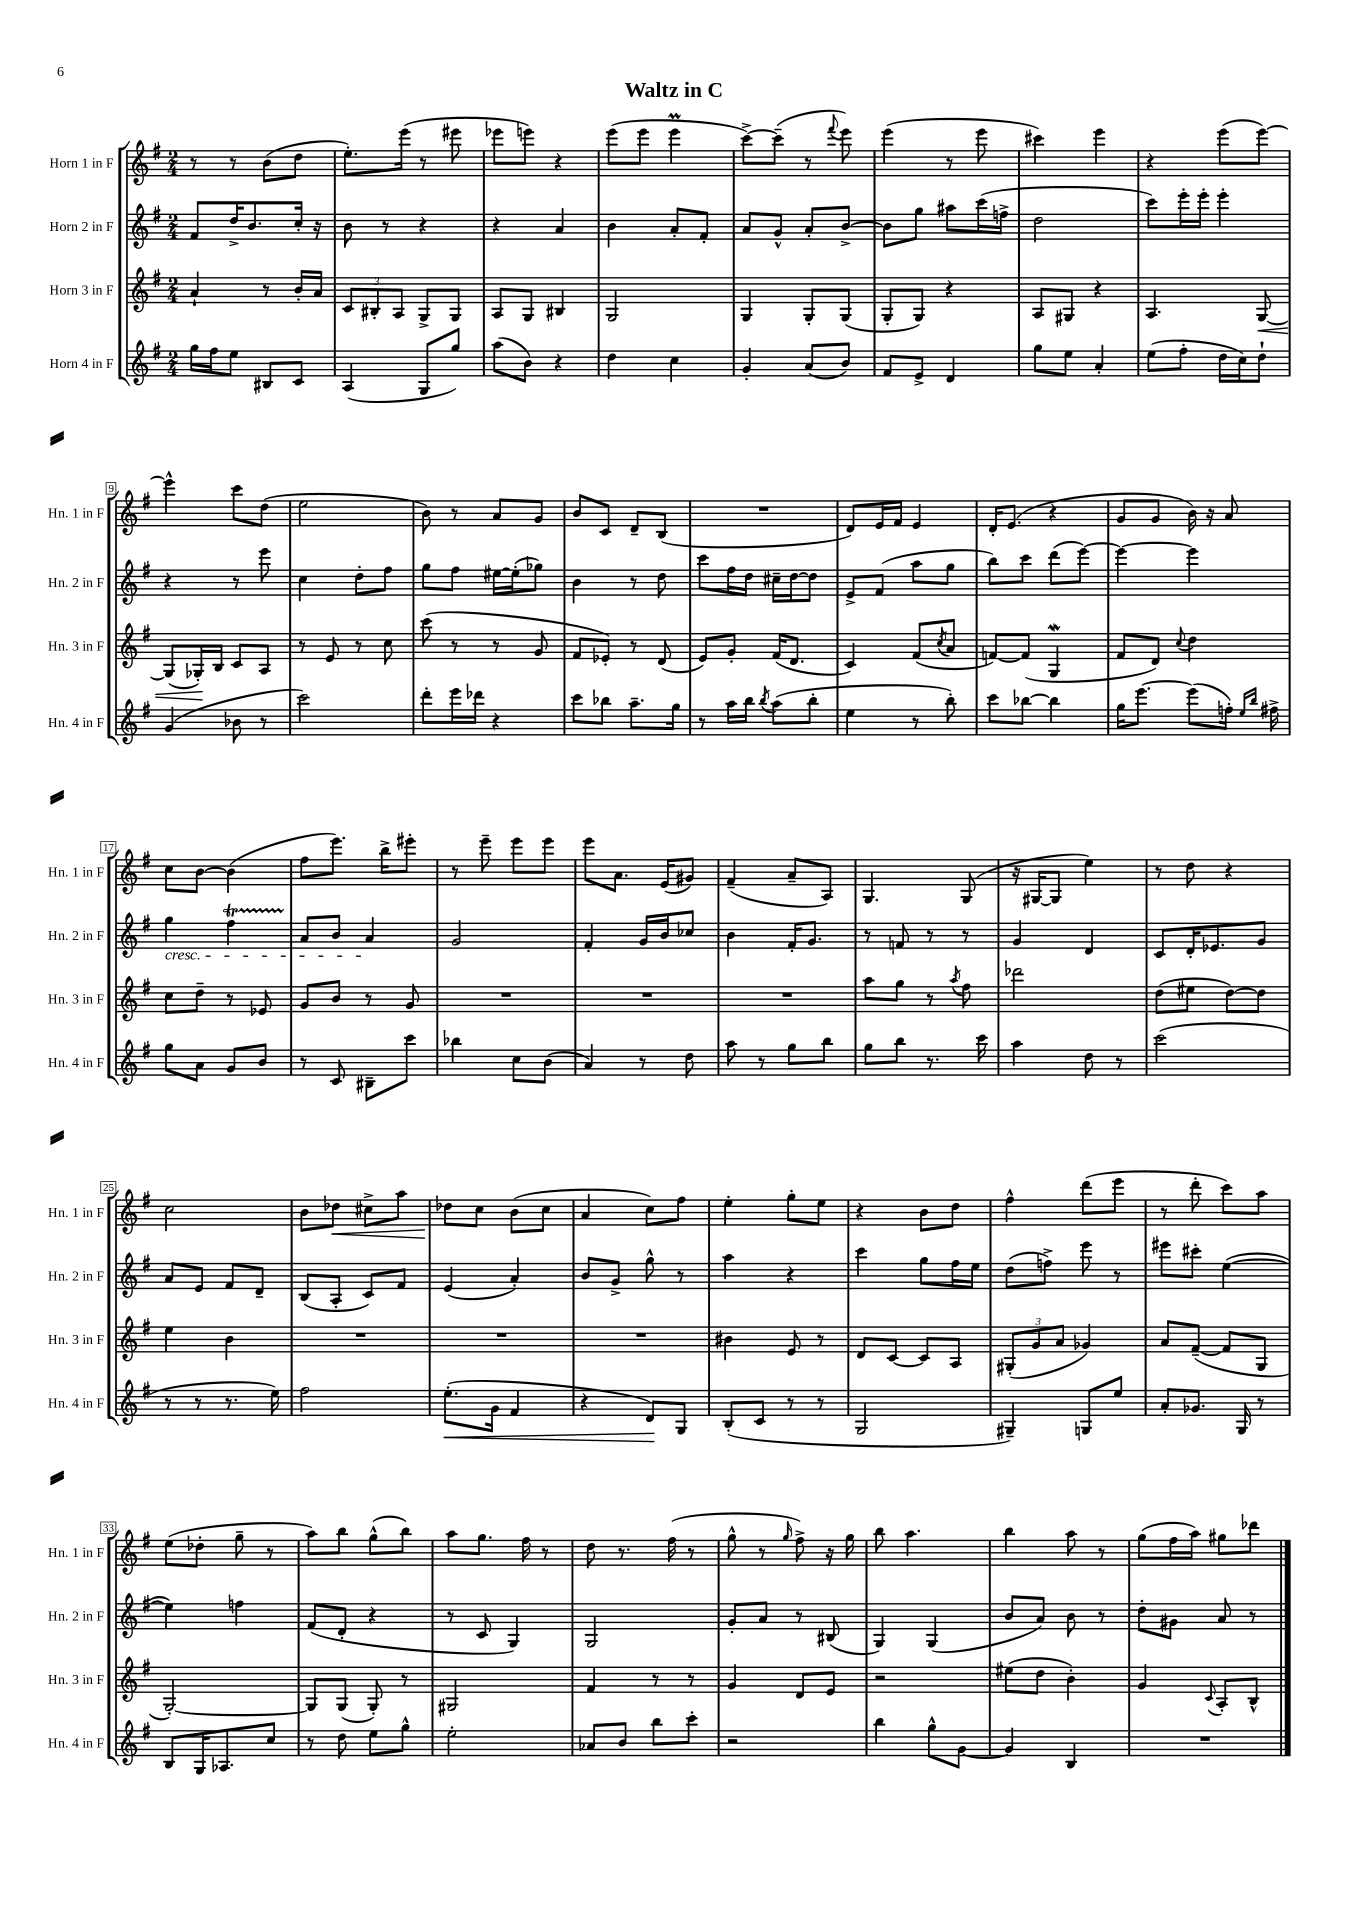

**kern	**kern	**kern	**kern
*staff4	*staff3	*staff2	*staff1
*clefG2	*clefG2	*clefG2	*clefG2
*k[f#]	*k[f#]	*k[f#]	*k[f#]
*M2/4	*M2/4	*M2/4	*M2/4
16gg\LL	4a`/	8f#/L	8r
16ff#\J	.	.	.
8ee\J	.	16dd^/K	8r
.	.	8.b/	.
8B#/L	8r	.	(8b\L
8c/J	16b'/LL	16cc'/Jk	8dd\J
.	16a/JJ	16r	.
=	=	=	=
(4A/	12c/L	8b\	8.ee'\L)
.	12B#'/	.	.
.	.	8r	.
.	12A/J	.	.
.	.	.	(16eee\Jk
8G/L	8G^/L	4r	8r
8gg/J)	8G/J	.	8eee#\
=	=	=	=
(8aa\L	8A/L	4r	8eee-\L
8b\J)	8G/J	.	8eee\J)
4r	4B#/	4a/	4r
=	=	=	=
4dd\	2G/	4b\	(8eee\L
.	.	.	8eee\J
4cc\	.	8a'/L	4eee\
.	.	8f#'/J	.
=	=	=	=
4g'/	4G/	8a/L	[8ccc^\L)
.	.	8g^^/J	(8ccc~\]J
(8a/L	8G'/L	8a'/L	8r
.	.	.	8qqfff#/
8b/J)	(8G/J	[8b^/J	8eee\)
=	=	=	=
8f#/L	8G'/L	8b\]L	(4eee\
8e^/J	8G/J)	8gg\J	.
4d/	4r	8aa#\L	8r
.	.	(16ccc\L	8eee\
.	.	16ff^\JJ	.
=	=	=	=
8gg\L	8A/L	2dd\	4ccc#\)
8ee\J	8G#/J	.	.
4a'/	4r	.	4eee\
=	=	=	=
(8ee\L	4.A/	8ccc\L)	4r
8ff#'\J	.	16eee'\L	.
.	.	16eee'\JJ	.
16dd\LL	.	4eee'\	(8eee\L
16cc\J)	.	.	.
8dd`\J	[8G/	.	[8eee\J)
=	=	=	=
(4g/	(8G/]L	4r	4eee^^\]
.	16G-'/L)	.	.
.	16B/JJ	.	.
8b-\	8c/L	8r	8ccc\L
8r	8A/J	8eee\	(8dd\J
=	=	=	=
2ccc\)	8r	4cc\	2ee\
.	8e/	.	.
.	8r	8dd'\L	.
.	8cc\	8ff#\J	.
=	=	=	=
8ddd'\L	(8ccc\	8gg\L	8b\)
16eee\L	8r	8ff#\J	8r
16ddd-\JJ	.	.	.
4r	8r	[16ee#\LL	8a/L
.	.	(16ee#'\]J	.
.	8g/	8gg-\J)	8g/J
=	=	=	=
8ccc\L	8f#/L	4b\	8b/L
8bb-\J	8e-'/J)	.	8c/J
8.aa~\L	8r	8r	8d~/L
.	(8d/	8dd\	(8B/J
16gg\Jk	.	.	.
=	=	=	=
8r	8e/L)	8ccc\L	2r
16aa\LL	8g'/J	16ff#\L	.
16bb\JJ	.	16dd\JJ	.
8qbb/	.	.	.
(8aa\L	(16f#/LK	16cc#~\LL	.
.	8.d/J	[16dd\J	.
8bb'\J	.	8dd\]J	.
=	=	=	=
4ee\	4c/)	8e^/L	8d/L)
.	.	(8f#/J	16e/L
.	.	.	16f#/JJ
8r	(8f#/L	8aa\L	4e/
.	8qcc/	.	.
8bb'\)	8a/J	8gg\J	.
=	=	=	=
8ccc\L	[8f/L)	8bb\L)	16d'/LK
.	.	.	(8.e/J
[8bb-\J	(8f/]J	8ccc\J	.
4bb-\]	4G/	(8ddd\L	4r
.	.	[8eee\J)	.
=	=	=	=
16gg\LK	8f#/L	4eee\_	8g/L
[8.eee\J	.	.	.
.	8d/J)	.	8g/J
.	8qqcc/	.	.
(8eee\]L	4dd\	4eee\]	16b\)
.	.	.	16r
16ff'\Jk)	.	.	8a/
16qqee/LL	.	.	.
16qqbb/JJ	.	.	.
16ff#^\	.	.	.
=	=	=	=
8gg\L	8cc\L	4gg\	8cc\L
8a\J	8dd~\J	.	[8b\J
8g/L	8r	4ff#\	(4b\]
8b/J	8e-/	.	.
=	=	=	=
8r	8g/L	8a/L	8ff#\L
8c/	8b/J	8b/J	8.eee\J)
8B#~\L	8r	4a/	.
.	.	.	16bb^\LK
8ccc\J	8g/	.	8eee#'\J
=	=	=	=
4bb-\	2r	2g/	8r
.	.	.	8eee~\
8cc\L	.	.	8eee\L
(8b\J	.	.	8eee\J
=	=	=	=
4a/)	2r	4f#'/	8eee\L
.	.	.	8.a\J
8r	.	16g/LL	.
.	.	16b/J	(16e/LK
8dd\	.	8cc-/J	8g#/J)
=	=	=	=
8aa\	2r	4b\	(4f#~/
8r	.	.	.
8gg\L	.	16f#'/LK	8a~/L
.	.	8.g/J	.
8bb\J	.	.	8A/J)
=	=	=	=
8gg\L	8aa\L	8r	4.G/
8bb\J	8gg\J	8f/	.
8.r	8r	8r	.
.	8qaa/	.	.
.	8ff#\	8r	(8G/
16ccc\	.	.	.
=	=	=	=
4aa\	2ddd-\	4g/	16r
.	.	.	[16G#/LK
.	.	.	8G#/]J
8dd\	.	4d/	4ee\)
8r	.	.	.
=	=	=	=
(2ccc\	(8dd\L	8c/L	8r
.	8ee#\J	16d'/K	8dd\
.	.	8.e-/	.
.	[8dd\L)	.	4r
.	8dd\]J	8g/J	.
=	=	=	=
8r	4ee\	8a/L	2cc\
8r	.	8e/J	.
8.r	4b\	8f#/L	.
.	.	8d~/J	.
16ee\)	.	.	.
=	=	=	=
2ff#\	2r	(8B/L	8b\L
.	.	8A'/J	8dd-\J
.	.	8c/L)	8cc#^\L
.	.	8f#/J	8aa\J
=	=	=	=
(8.ee'\L	2r	(4e/	8dd-\L
.	.	.	8cc\J
16g\Jk	.	.	.
4f#/	.	4a'/)	(8b\L
.	.	.	8cc\J
=	=	=	=
4r	2r	8b/L	4a/
.	.	8g^/J	.
8d/L)	.	8gg^^\	8cc\L)
8G/J	.	8r	8ff#\J
=	=	=	=
(8B'/L	4b#\	4aa\	4ee'\
8c/J	.	.	.
8r	8e/	4r	8gg'\L
8r	8r	.	8ee\J
=	=	=	=
2G/	8d/L	4ccc\	4r
.	[8c/J	.	.
.	8c/]L	8gg\L	8b\L
.	8A/J	16ff#\L	8dd\J
.	.	16ee\JJ	.
=	=	=	=
4G#~/)	(12G#'/L	(8dd\L	4ff#^^\
.	12g/	.	.
.	.	8ff^\J)	.
.	12a/J	.	.
8G/L	4g-/)	8eee\	(8ddd\L
8ee/J	.	8r	8eee\J
=	=	=	=
8a'/L	8a/L	8eee#\L	8r
8.g-/J	([8f#~/J	8ccc#'\J	8ddd'\
.	8f#/]L	([4ee\	8ccc\L)
16G/	.	.	.
8r	8G/J	.	8aa\J
=	=	=	=
8B/L	[2G'/)	4ee\])	(8ee\L
16G/K	.	.	8dd-'\J
8.A-/	.	.	.
.	.	4ff\	8gg~\
8cc/J	.	.	8r
=	=	=	=
8r	8G/]L	(8f#/L	8aa\L)
8dd\	(8G/J	8d'/J	8bb\J
8ee\L	8G'/)	4r	(8gg^^\L
8gg^^\J	8r	.	8bb\J)
=	=	=	=
2ee'\	2G#/	8r	8aa\L
.	.	8c/	8.gg\J
.	.	4G/)	.
.	.	.	16ff#\
.	.	.	8r
=	=	=	=
8a-/L	4f#/	2G/	8dd\
8b/J	.	.	8.r
8bb\L	8r	.	.
.	.	.	(16ff#\
8ccc'\J	8r	.	8r
=	=	=	=
2r	4g/	8g'/L	8gg^^\
.	.	8a/J	8r
.	.	.	16qqgg/
.	8d/L	8r	8ff#^\)
.	8e/J	(8B#/	16r
.	.	.	16gg\
=	=	=	=
4bb\	2r	4G/)	8bb\
.	.	.	4.aa\
8gg^^\L	.	(4G/	.
[8g\J	.	.	.
=	=	=	=
4g/]	(8ee#\L	8b/L	4bb\
.	8dd\J	8a/J)	.
4B/	4b'\)	8b\	8aa\
.	.	8r	8r
=	=	=	=
2r	4g/	8dd'\L	(8gg\L
.	.	8g#\J	16ff#\L
.	.	.	16aa\JJ)
.	8qqc/	.	.
.	8A'/L	8a/	8gg#\L
.	8B^^/J	8r	8ddd-\J
==	==	==	==
*-	*-	*-	*-
